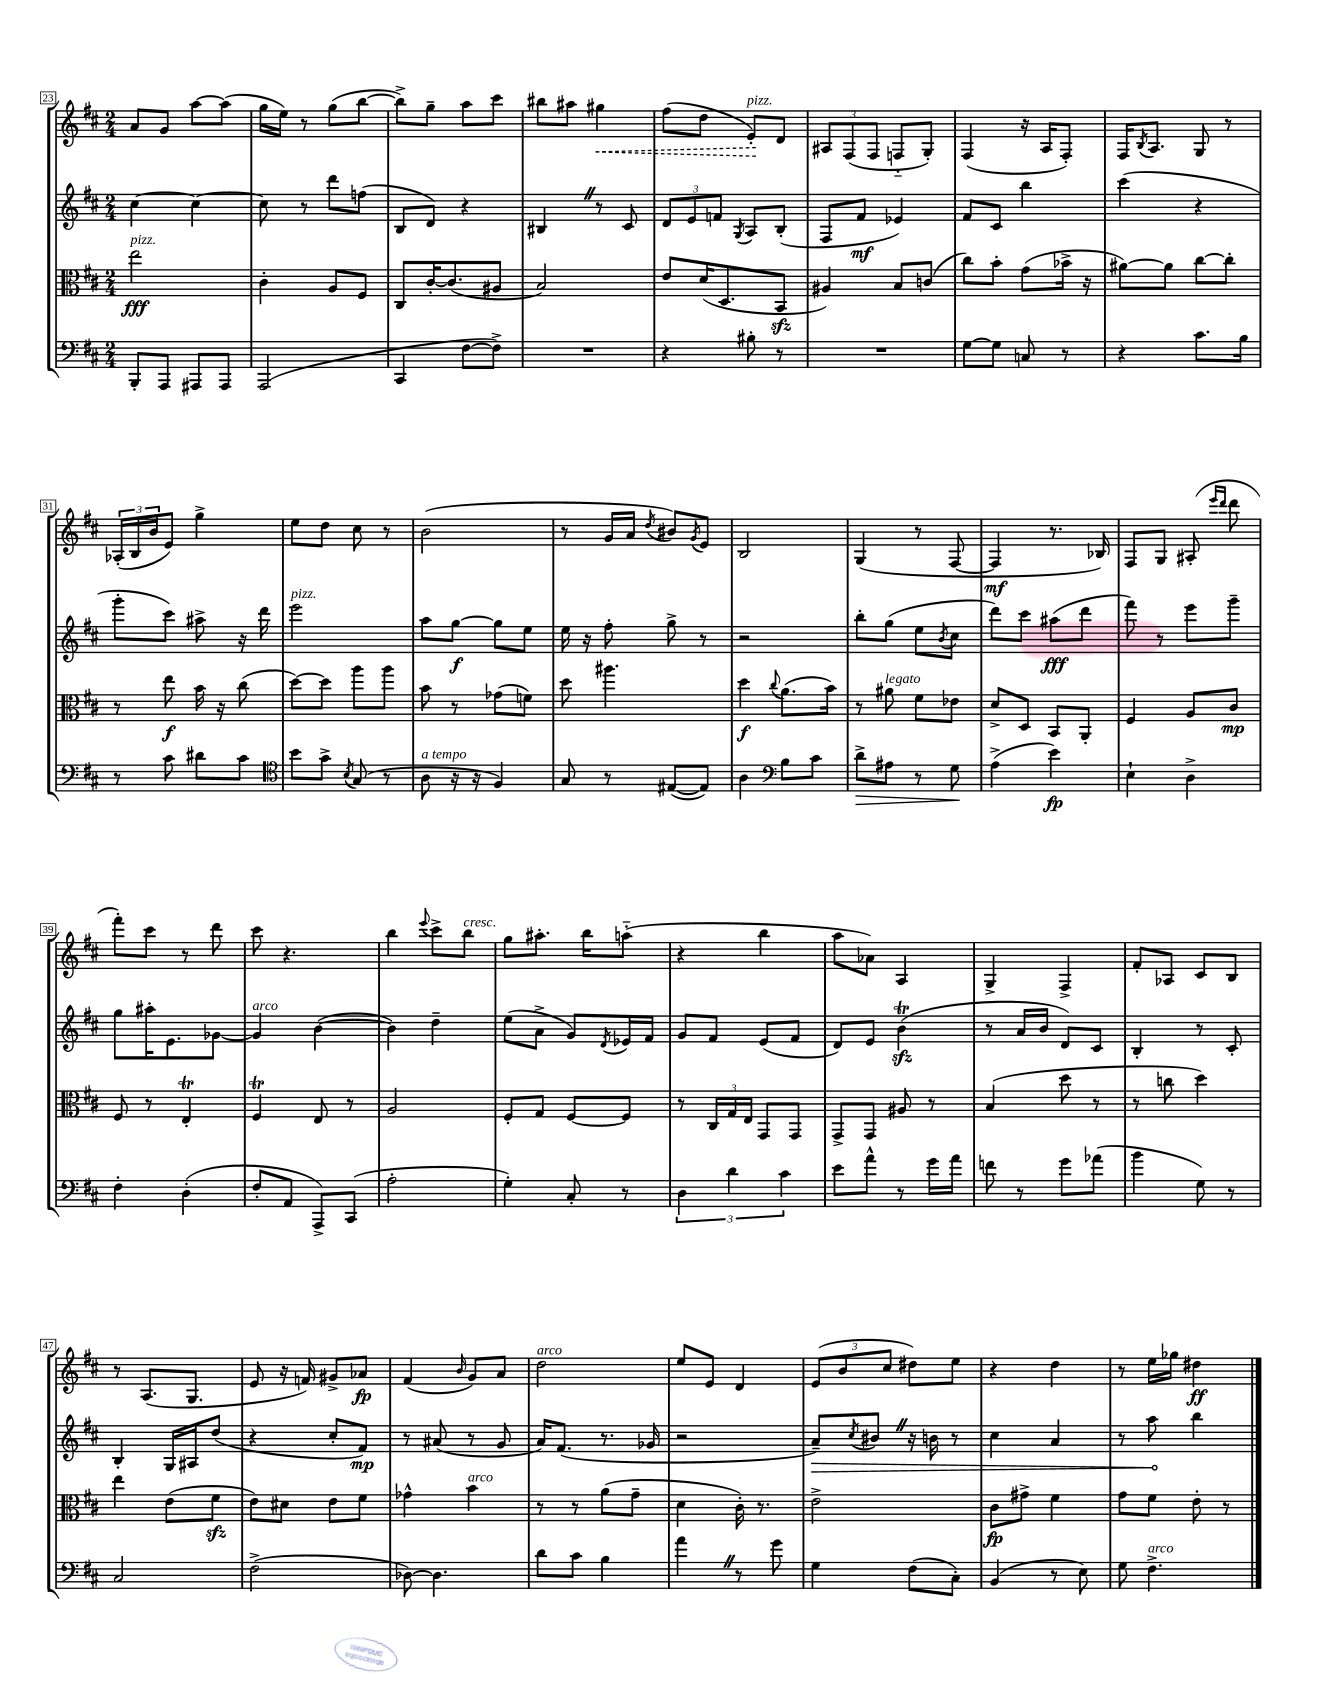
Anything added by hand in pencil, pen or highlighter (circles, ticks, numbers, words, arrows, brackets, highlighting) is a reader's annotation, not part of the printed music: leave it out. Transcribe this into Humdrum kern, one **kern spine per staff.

**kern	**dynam	**kern	**dynam	**kern	**dynam	**kern	**dynam
*part4	*part4	*part3	*part3	*part2	*part2	*part1	*part1
*staff4	*staff4	*staff3	*staff3	*staff2	*staff2	*staff1	*staff1
*clefF4	*	*clefC3	*	*clefG2	*	*clefG2	*
*k[f#c#]	*	*k[f#c#]	*	*k[f#c#]	*	*k[f#c#]	*
*M2/4	*	*M2/4	*	*M2/4	*	*M2/4	*
=23	=23	=23	=23	=23	=23	=23	=23
!	!	!LO:TX:a:i:t=pizz.	!	!	!	!	!
8BBB'/L	.	2ee\	fff	[4cc#\	.	8a/L	.
8AAA/J	.	.	.	.	.	8g/J	.
8AAA#X/L	.	.	.	4cc#\_	.	[8aa\L	.
8AAA#/J	.	.	.	.	.	(8aa\J]	.
=24	=24	=24	=24	=24	=24	=24	=24
(2AAA/	.	4c#'\	.	8cc#\]	.	16gg\LL	.
.	.	.	.	.	.	16ee\JJ)	.
.	.	.	.	8r	.	8r	.
.	.	8A/L	.	8ddd\L	.	(8gg\L	.
.	.	8F#/J	.	(8ffn\J	.	[8bb\J	.
=25	=25	=25	=25	=25	=25	=25	=25
4CC#/	.	8C#/L	.	8B/L	.	8bb^\L])	.
.	.	[16c#'/K	.	8d/J)	.	8gg~\J	.
.	.	(8.c#/]	.	.	.	.	.
[8F#\L	.	.	.	4r	.	8aa\L	.
8F#^\J])	.	8A#X/J	.	.	.	8ccc#\J	.
=26	=26	=26	=26	=26	=26	=26	=26
2r	.	2B/)	.	4B#XZ/	.	8bb#X\L	.
.	.	.	.	.	.	8aa#X\J	.
!	!	!	!	!	!	!	!LO:HP:b
.	.	.	.	8r	.	4gg#X\	<
.	.	.	.	8c#/	.	.	.
=27	=27	=27	=27	=27	=27	=27	=27
4r	.	8e/L	.	12d/L	.	(8ff#\L	.
.	.	.	.	12e/	.	.	.
.	.	(16d/K	.	.	.	8dd\J	.
.	.	.	.	12fn/J	.	.	.
.	.	8.D/	.	.	.	.	.
.	.	.	.	8qG/	.	.	.
!	!	!	!	!	!	!LO:TX:a:i:t=pizz.	!
8B#X'\	.	.	.	8A/L	.	8e'/L)	.
8r	.	8BBzz/J	.	(8B'/J	.	8d/J	[
=28	=28	=28	=28	=28	=28	=28	=28
2r	.	4A#X/)	.	8F#/L	.	12A#X/L	.
.	.	.	.	.	.	(12F#/	.
.	.	.	.	8f#/J	mf	.	.
.	.	.	.	.	.	12F#/J	.
.	.	8B/L	.	4e-X/)	.	8Fn/L	.
.	.	(8cn/J	.	.	.	8G'/J)	.
=29	=29	=29	=29	=29	=29	=29	=29
[8G\L	.	8cc#\L)	.	8f#/L	.	(4F#/	.
8G\J]	.	8b'\J	.	8c#/J	.	.	.
8Cn/	.	(8g\L	.	4bb\	.	16r	.
.	.	.	.	.	.	16A/KL	.
8r	.	16b-X^\Jk	.	.	.	8F#'/J)	.
.	.	16r	.	.	.	.	.
=30	=30	=30	=30	=30	=30	=30	=30
4r	.	[8a#X\L)	.	(4ccc#\	.	16F#/KL	.
.	.	.	.	.	.	8qB/	.
.	.	.	.	.	.	8.A/J	.
.	.	8a#\J]	.	.	.	.	.
8.c#\L	.	[8cc#\L	.	4r	.	8G/	.
.	.	8cc#'\J]	.	.	.	8r	.
16B\Jk	.	.	.	.	.	.	.
!!LO:LB:g=z
=31	=31	=31	=31	=31	=31	=31	=31
8r	.	8r	.	8ggg'\L	.	(24A-X'/LL	.
.	.	.	.	.	.	24B/	.
.	.	.	.	.	.	24b/J	.
8c#\	.	8ee\	f	8ccc#\J)	.	8e/J)	.
8d#X\L	.	16b\	.	8aa#X^\	.	4gg^\	.
.	.	16r	.	.	.	.	.
8c#\J	.	(8cc#\	.	16r	.	.	.
.	.	.	.	16ddd\	.	.	.
=32	=32	=32	=32	=32	=32	=32	=32
*clefC4	*	*	*	*	*	*	*
!	!	!	!	!LO:TX:a:i:t=pizz.	!	!	!
8b\L	.	[8dd\L)	.	2eee\	.	8ee\L	.
8g^\J	.	8dd\J]	.	.	.	8dd\J	.
8qB/	.	.	.	.	.	.	.
(8G/	.	8aa\L	.	.	.	8cc#\	.
8r	.	8aa\J	.	.	.	8r	.
=33	=33	=33	=33	=33	=33	=33	=33
!LO:TX:a:i:t=a tempo	!	!	!	!	!	!	!
8A\	.	8b\	.	8aa\L	.	(2b\	.
16r	.	8r	.	[8gg\J	f	.	.
16r	.	.	.	.	.	.	.
4F#/)	.	(8g-X\L	.	8gg\L]	.	.	.
.	.	8fn\J)	.	8ee\J	.	.	.
=34	=34	=34	=34	=34	=34	=34	=34
8G/	.	8dd\	.	16ee\	.	8r	.
.	.	.	.	16r	.	.	.
8r	.	4.aa#X\	.	8ff#'\	.	16g/LL	.
.	.	.	.	.	.	16a/JJ	.
.	.	.	.	.	.	8qdd/	.
([8E#X/L	.	.	.	8gg^\	.	8b#X/L)	.
.	.	.	.	.	.	8qg/	.
8E#/J])	.	.	.	8r	.	8e/J	.
=35	=35	=35	=35	=35	=35	=35	=35
4A\	.	4dd\	f	2r	.	2B/	.
*clefF4	*	*	*	*	*	*	*
.	.	8qqcc#/	.	.	.	.	.
8B\L	.	(8.a\L	.	.	.	.	.
8c#\J	.	.	.	.	.	.	.
.	.	16b\Jk)	.	.	.	.	.
=36	=36	=36	=36	=36	=36	=36	=36
!	!LO:HP:b	!	!	!	!	!	!
8d^\L	>	8r	.	8bb'\L	.	(4G/	.
!	!	!LO:TX:a:i:t=legato	!	!	!	!	!
8A#X\J	.	8a#X\	.	(8gg\J	.	.	.
8r	.	8f#\L	.	8ee\L	.	8r	.
.	.	.	.	8qb/	.	.	.
8G\	.	8e-X\J	.	8cc#\J	.	[8F#/	.
.	]	.	.	.	.	.	.
=37	=37	=37	=37	=37	=37	=37	=37
(4A^\	.	8d^/L	.	8ddd\L)	.	4F#/]	mf
.	.	8D/J	.	8ccc#\J	.	.	.
4e\)	fp	8BB/L	.	(8aa#X\L	fff	8.r	.
.	.	8AA'/J	.	8ddd\J	.	.	.
.	.	.	.	.	.	16B-X/)	.
=38	=38	=38	=38	=38	=38	=38	=38
4E`\	.	4F#/	.	8fff#\)	.	8F#/L	.
.	.	.	.	8r	.	8G/J	.
4D^\	.	8A/L	.	8eee\L	.	(8A#X'/	.
.	.	.	.	.	.	16qqeee/LL	.
.	.	.	.	.	.	16qqddd/JJ	.
.	.	8c#/J	mp	8ggg~\J	.	8ddd\	.
!!LO:LB:g=z
=39	=39	=39	=39	=39	=39	=39	=39
4F#'\	.	8F#/	.	8gg\L	.	8fff#'\L)	.
.	.	8r	.	16aa#X'\K	.	8ccc#\J	.
.	.	.	.	8.e\	.	.	.
(4D'\	.	4ET'/	.	.	.	8r	.
.	.	.	.	[8g-X\J	.	8ddd\	.
=40	=40	=40	=40	=40	=40	=40	=40
!	!	!	!	!LO:TX:a:i:t=arco	!	!	!
8F#'/L	.	4F#t/	.	4g-/]	.	8ccc#\	.
8AA/J	.	.	.	.	.	4.r	.
8AAA^/L)	.	8E/	.	([4b\	.	.	.
(8CC#/J	.	8r	.	.	.	.	.
=41	=41	=41	=41	=41	=41	=41	=41
2A'\	.	2A/	.	4b\])	.	4bb\	.
.	.	.	.	.	.	8qqeee/	.
.	.	.	.	4dd~\	.	8ccc#^\L	.
!	!	!	!	!	!	!LO:TX:a:i:t=cresc.	!
.	.	.	.	.	.	8bb\J	.
=42	=42	=42	=42	=42	=42	=42	=42
4G'\)	.	8F#'/L	.	(8ee\L	.	8gg\L	.
.	.	8G/J	.	8a^\J	.	8.aa#X'\J	.
8C#'/	.	[8F#/L	.	8g/L)	.	.	.
.	.	.	.	.	.	16bb\KL	.
.	.	.	.	8qd/	.	.	.
8r	.	8F#/J]	.	16e-X/L	.	(8aan\J	.
.	.	.	.	16f#/JJ	.	.	.
=43	=43	=43	=43	=43	=43	=43	=43
6D\	.	8r	.	8g/L	.	4r	.
.	.	24C#/LL	.	8f#/J	.	.	.
6d\	.	24G/	.	.	.	.	.
.	.	24E/JJ	.	.	.	.	.
.	.	8GG/L	.	(8e/L	.	4bb\	.
6c#\	.	.	.	.	.	.	.
.	.	8GG/J	.	8f#/J	.	.	.
=44	=44	=44	=44	=44	=44	=44	=44
8e\L	.	8GG^/L	.	8d/L)	.	8aa\L	.
8a^^\J	.	8GG/J	.	8e/J	.	8a-X\J)	.
8r	.	8A#X/	.	(4bzzT\	.	4A/	.
16g\LL	.	8r	.	.	.	.	.
16a\JJ	.	.	.	.	.	.	.
=45	=45	=45	=45	=45	=45	=45	=45
8fn\	.	(4B/	.	8r	.	4G^/	.
8r	.	.	.	16a/LL	.	.	.
.	.	.	.	16b/JJ	.	.	.
8g\L	.	8dd\	.	8d/L)	.	4F#^/	.
(8a-X\J	.	8r	.	8c#/J	.	.	.
=46	=46	=46	=46	=46	=46	=46	=46
4b\	.	8r	.	4B'/	.	8f#'/L	.
.	.	8ccn\	.	.	.	8A-X/J	.
8G\)	.	4dd\)	.	8r	.	8c#/L	.
8r	.	.	.	8c#'/	.	8B/J	.
!!LO:LB:g=z
=47	=47	=47	=47	=47	=47	=47	=47
2C#/	.	4ee\	.	4B'/	.	8r	.
.	.	.	.	.	.	(8.A/L	.
.	.	(8e\L	.	16G/LL	.	.	.
.	.	.	.	16A#X/J	.	8.G/J	.
.	.	8f#zz\J	.	(8dd/J	.	.	.
=48	=48	=48	=48	=48	=48	=48	=48
(2F#^\	.	8e\L)	.	4r	.	8e/	.
.	.	8d#X\J	.	.	.	16r	.
.	.	.	.	.	.	16fn/)	.
.	.	8e\L	.	8cc#'/L	.	8g#X^/L	.
.	.	8f#\J	.	8f#/J)	mp	8a-X/J	fp
=49	=49	=49	=49	=49	=49	=49	=49
[8D-X\)	.	4g-X^^\	.	8r	.	(4f#/	.
4.D-\]	.	.	.	(8a#X/	.	.	.
.	.	.	.	.	.	16qqb/	.
!	!	!LO:TX:a:i:t=arco	!	!	!	!	!
.	.	4b\	.	8r	.	8g/L)	.
.	.	.	.	8g/	.	8a/J	.
=50	=50	=50	=50	=50	=50	=50	=50
!	!	!	!	!	!	!LO:TX:a:i:t=arco	!
8d\L	.	8r	.	16a/KL)	.	2dd\	.
.	.	.	.	(8.f#/J	.	.	.
8c#\J	.	8r	.	.	.	.	.
4B\	.	(8a\L	.	8.r	.	.	.
.	.	8g~\J	.	.	.	.	.
.	.	.	.	16g-X/	.	.	.
=51	=51	=51	=51	=51	=51	=51	=51
4aZ\	.	4d\	.	2r	.	8ee/L	.
.	.	.	.	.	.	8e/J	.
8r	.	16c#'\)	.	.	.	4d/	.
.	.	8.r	.	.	.	.	.
8g\	.	.	.	.	.	.	.
=52	=52	=52	=52	=52	=52	=52	=52
!	!	!	!	!	!LO:HP:b	!	!
4G\	.	2e^\	.	8a~/L)	>	(12e/L	.
.	.	.	.	.	.	12b/	.
.	.	.	.	8qcc#/	.	.	.
.	.	.	.	8b#XZ/J	.	.	.
.	.	.	.	.	.	12cc#/J	.
(8F#\L	.	.	.	16r	.	8dd#X\L)	.
.	.	.	.	16bn\	.	.	.
8C#'\J)	.	.	.	8r	.	8ee\J	.
=53	=53	=53	=53	=53	=53	=53	=53
(4BB/	.	8c#\L	fp	4cc#\	.	4r	.
.	.	8g#X^\J	.	.	.	.	.
8r	.	4f#\	.	4a/	.	4dd\	.
8E\)	.	.	.	.	.	.	.
=54	=54	=54	=54	=54	=54	=54	=54
8G\	.	8g\L	.	8r	.	8r	.
!LO:TX:a:i:t=arco	!	!	!	!	!	!	!
4.F#^\	.	8f#\J	.	8aa\	.	16ee\LL	.
.	.	.	.	.	.	16gg-X\JJ	.
.	.	8e'\	.	4bb\	]	4dd#X\	ff
.	.	8r	.	.	.	.	.
==	==	==	==	==	==	==	==
*-	*-	*-	*-	*-	*-	*-	*-
